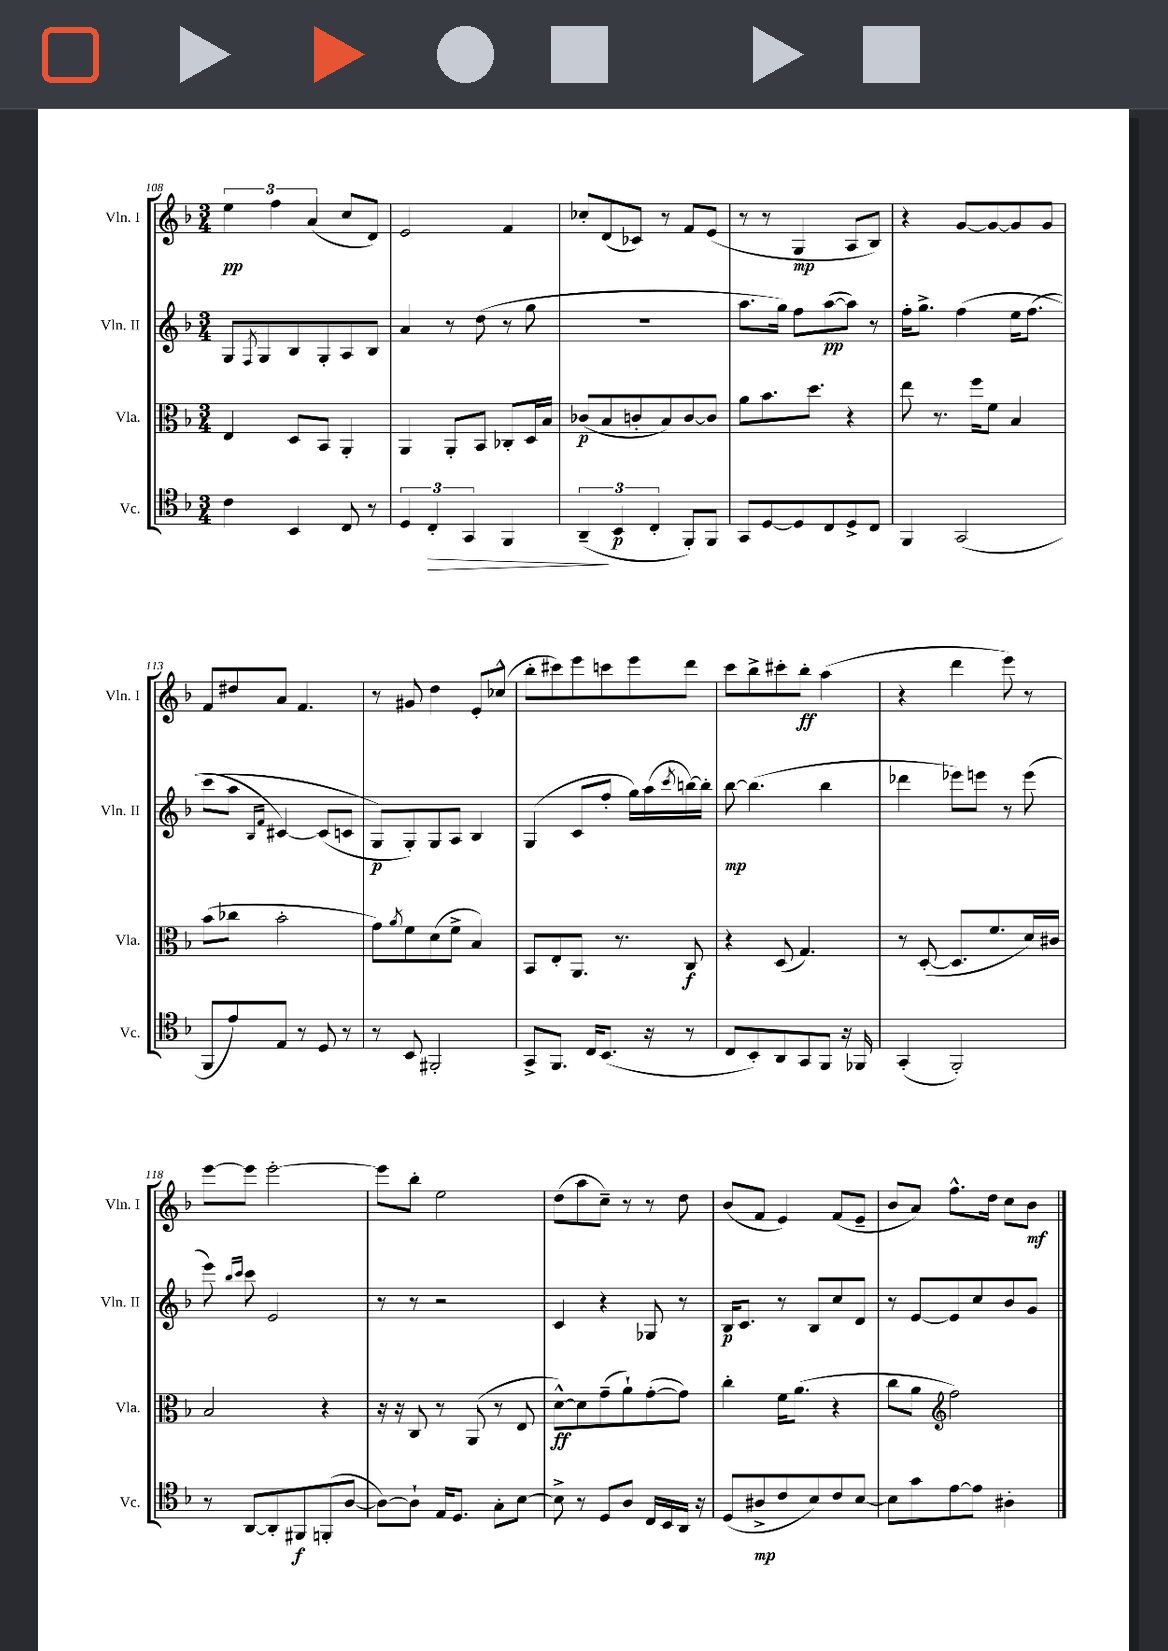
<<
\new StaffGroup <<
\new Staff = "s0" \with { instrumentName = "Vln. I" shortInstrumentName = "Vln. I" } {
    \clef treble \key f \major \numericTimeSignature \time 3/4
    \tuplet 3/2 { e''4\pp f''4 a'4( } c''8 d'8) |
    e'2 f'4 |
    ces''8-. d'8( ces'8) r8 f'8 e'8( |
    r8 r8 g4\mp a8 bes8) |
    r4 g'8~ g'8~ g'8 g'8 |
    f'8 dis''8 a'8 f'4. |
    r8 gis'8 d''4 e'8-. ces''8-^( |
    bes''8-. cis'''8) e'''8 c'''8 e'''8 d'''8 |
    c'''8 bes''8-> cis'''8-. bes''8-.\ff a''4( |
    r4 d'''4 e'''8) r8 |
    e'''8~ e'''8 e'''2~-. |
    e'''8 bes''8-. e''2 |
    d''8( a''8 c''8--) r8 r8 d''8 |
    bes'8( f'8 e'4) f'8( e'8-- |
    bes'8 a'8) f''8.-^ d''16 c''8 bes'8\mf \bar "|." |
}
\new Staff = "s1" \with { instrumentName = "Vln. II" shortInstrumentName = "Vln. II" } {
    \clef treble \key f \major \numericTimeSignature \time 3/4
    g8 \acciaccatura { f8 } g8 bes8 g8-. a8 bes8 |
    a'4 r8 d''8( r8 g''8 |
    R2. |
    a''8. g''16) f''8 a''8~\pp( a''8) r8 |
    f''16-. g''8.-> f''4\( e''16 f''8.( |
    c'''8 a''8 \grace { bes16 f'16 } cis'4~) cis'8( c'8 |
    g8\p\) g8-.) g8 a8 bes4 |
    g4( c'8 f''8-. g''16) a''16( \acciaccatura { c'''8 } b''16~) b''16-. |
    bes''8~\mp bes''4.( bes''4 |
    des'''4 ees'''8) e'''8 r8 e'''8( |
    e'''8) \grace { bes''16 c'''16 } c'''8 e'2 |
    r8 r8 r2 |
    c'4 r4 ges8 r8 |
    bes16\p c'8. r8 bes8 c''8 d'8 |
    r8 e'8~ e'8 c''8 bes'8 g'8 \bar "|." |
}
\new Staff = "s2" \with { instrumentName = "Vla." shortInstrumentName = "Vla." } {
    \clef alto \key f \major \numericTimeSignature \time 3/4
    e4 d8 bes,8 a,4-. |
    a,4 a,8-. bes,8 ces8-. d16 bes16 |
    ces'8\p( bes8 c'8-. bes8) c'8~ c'8 |
    a'8 bes'8. d''8. r4 |
    e''8 r8. f''16 f'8 bes4 |
    bes'8( ces''8 bes'2-. |
    g'8) \acciaccatura { a'8 } f'8 d'8( f'8-> bes4) |
    bes,8 e8-. a,8. r8. c8\f |
    r4 d8( g4.) |
    r8 d8~-.( d8. f'8. d'16) cis'16 |
    bes2 r4 |
    r16 r16 c8 r8 a,8( r8 e8 |
    d'8~-^\ff) d'8 g'8--( a'8-!) g'8~-.( g'8) |
    c''4-. f'16 a'8.( r4 |
    c''8 a'8 \clef treble f''2) \bar "|." |
}
\new Staff = "s3" \with { instrumentName = "Vc." shortInstrumentName = "Vc." } {
    \clef tenor \key f \major \numericTimeSignature \time 3/4
    c'4 bes,4 c8 r8 |
    \tuplet 3/2 { d4 c4-.\> g,4 } f,4 |
    \tuplet 3/2 { a,4--\!( bes,4\p c4-. } f,8-.) f,8 |
    g,8 d8~ d8 c8 d8-> c8 |
    f,4 g,2( |
    f,8 e'8) e8 r8 d8 r8 |
    r8 bes,8 fis,2-. |
    g,8-> f,8. c16 bes,8.( r16 r8 |
    c8 bes,8-.) a,8 g,8 f,8 r16 fes,16 |
    g,4-.( f,2-.) |
    r8 a,8~ a,8-. fis,8\f f,8-.( a8~ |
    a8~) a8-! e16 d8. g8-. bes8~ |
    bes8-> r8 d8 a8 c16 bes,16 a,16 r16 |
    d8( ais8->\mp c'8 bes8) c'8 bes8~ |
    bes8 g'8 e'8~ e'8 ais4-. \bar "|." |
}
>>
>>
\layout { \context { \Score currentBarNumber = #108 } }
